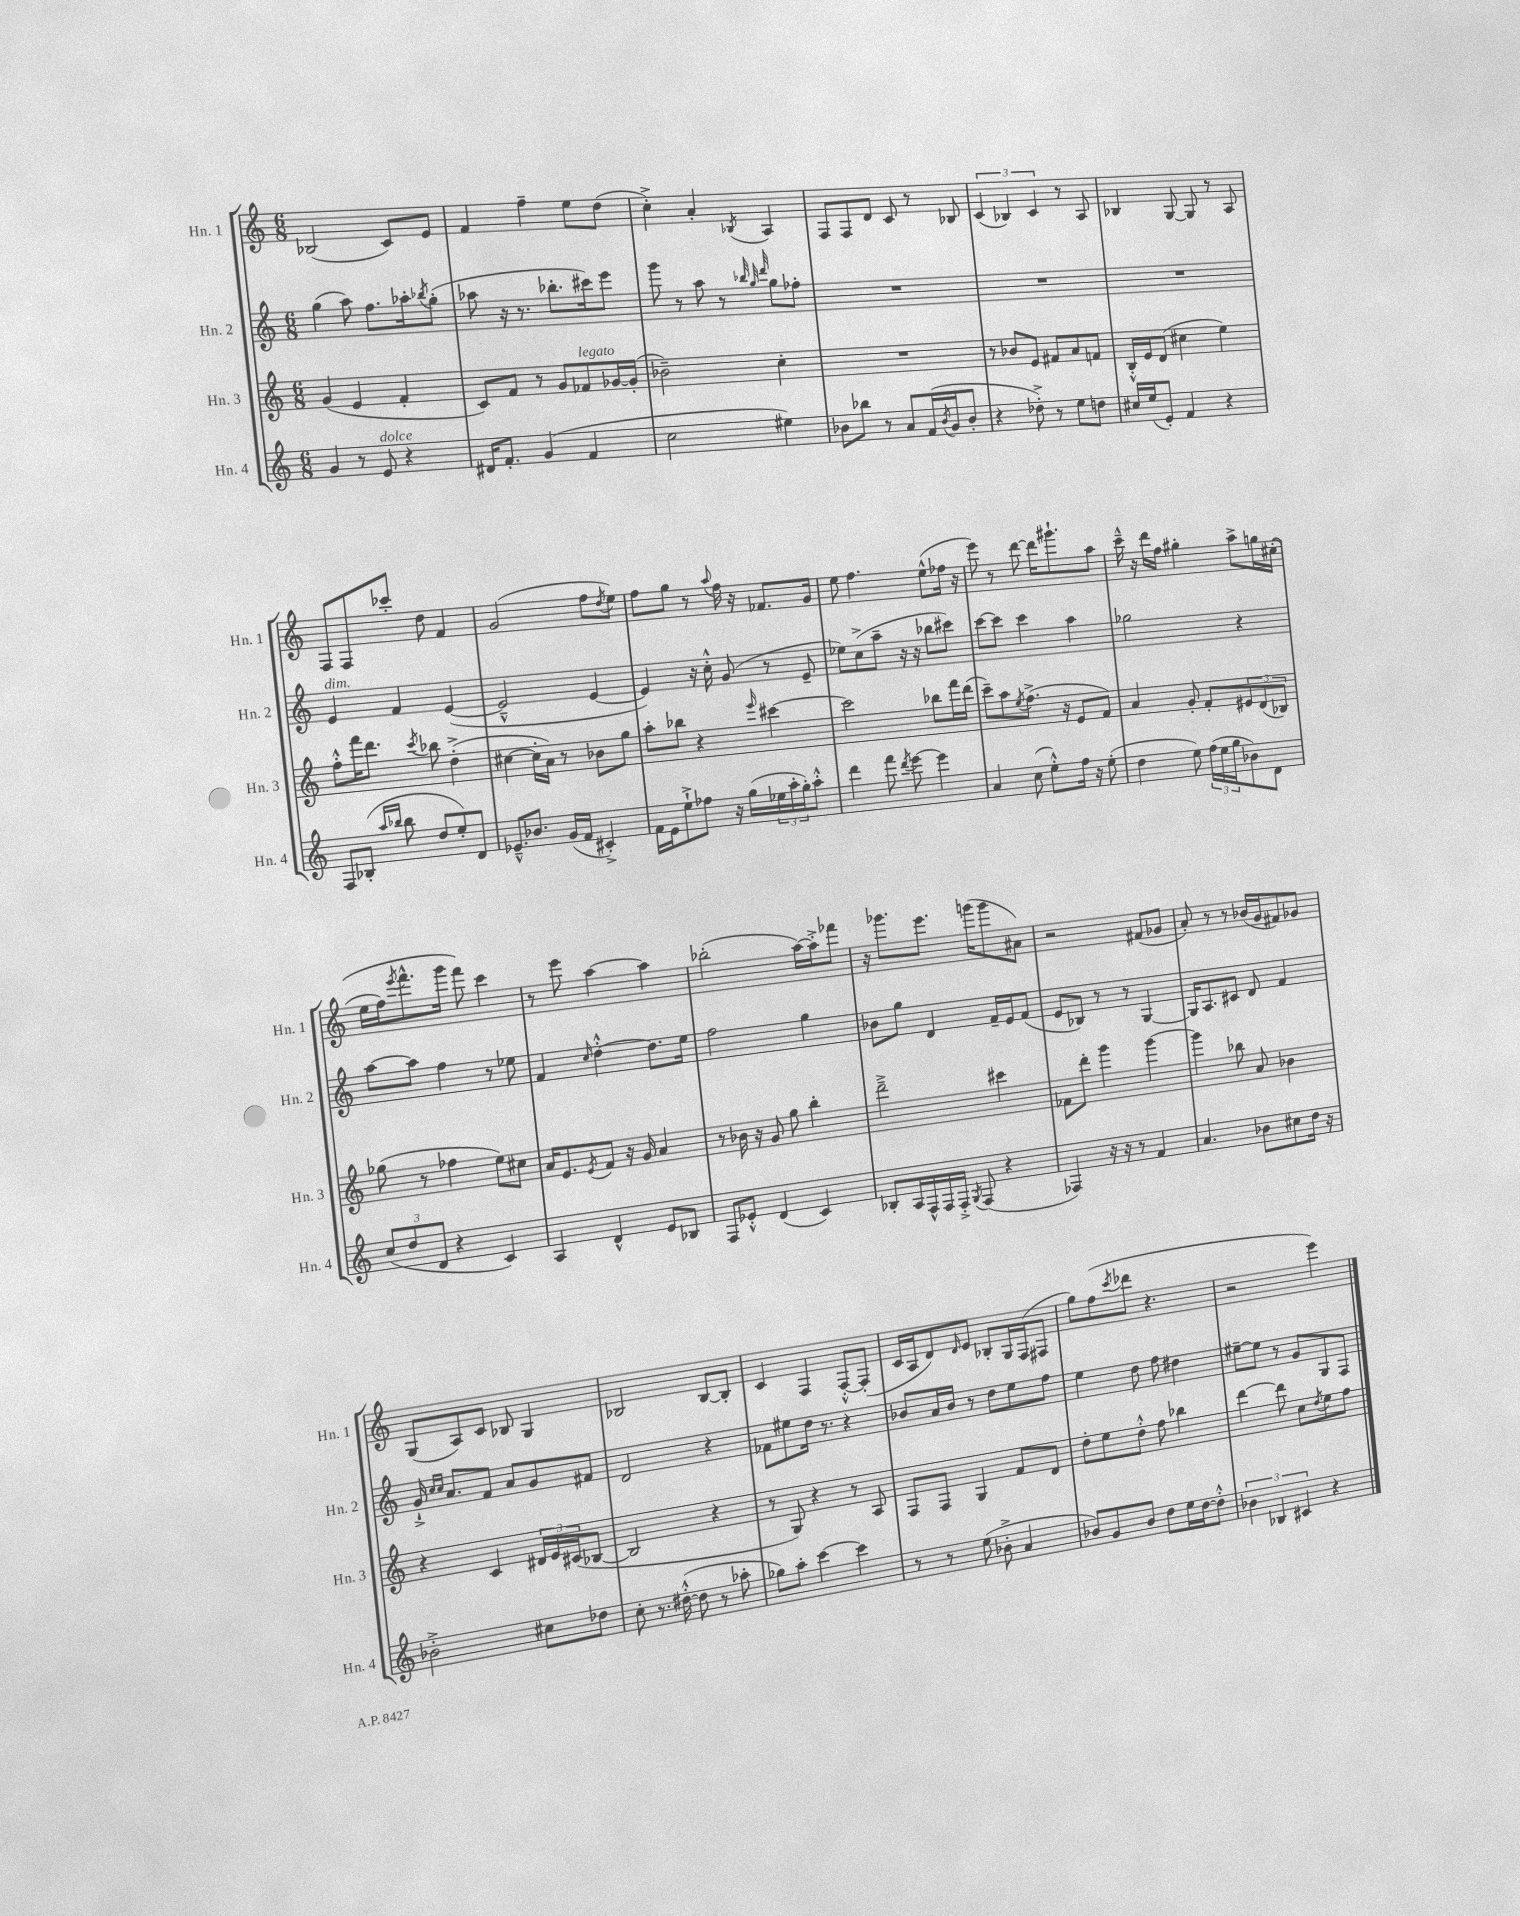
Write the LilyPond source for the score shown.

<<
\new StaffGroup <<
\new Staff = "s0" \with { instrumentName = "Hn. 1" shortInstrumentName = "Hn. 1" } {
    \clef treble \key c \major \numericTimeSignature \time 6/8
    bes2( c'8) e'8 |
    f'4 f''4-- e''8 d''8( |
    c''4-.->) a'4-. \acciaccatura { bes8 } a4 |
    f8 f8 d'8 c'8 r8 bes8 |
    \tuplet 3/2 { c'4( bes4) c'4 } r8 a8 |
    bes4 g8~ g8 r8 a8 |
    f8 f8 ces'''8-. d''8 f'4 |
    g'2( f''8 \acciaccatura { d''8 } e''8) |
    f''8 g''8 r8 \appoggiatura { a''8 } f''16 r16 fes'8. g'16 |
    e''8 f''4. e''8-^( fes''16 r16 |
    e'''8) r8 d'''8~ d'''16 gis'''8.-! a''8 |
    c'''16---^ r16 d'''16 f''16 gis''4-. a''8-> g''16 cis''16-.(\( |
    e''16 f''16) \acciaccatura { e'''8 } f'''8.-^ g'''16 f'''8\) c'''4 |
    r8 e'''8 a''4~ a''4 |
    bes''2-.( a''16~) a''16-.-> fes'''8 |
    r16 ges'''8. e'''8. g'''16( g'''8 ais'8) |
    r2 fis'8( ges'8 |
    a'8-.) r8 r8 bes'16( g'16 fis'8) ges'8 |
    g8( a8) c'8 bes8 g4 |
    bes2 bes8~ bes8-. |
    c'4 f4 f8~-.-^ f8-.( |
    c'16 a16 d'8) \grace { d'16 } e'8 bes8-. g16 f16( fis8 |
    g''8) f''8( \acciaccatura { c'''8 } des'''8 r4. |
    r2 e'''4) \bar "|." |
}
\new Staff = "s1" \with { instrumentName = "Hn. 2" shortInstrumentName = "Hn. 2" } {
    \clef treble \key c \major \numericTimeSignature \time 6/8
    g''4( a''8) f''8. aes''16-. \acciaccatura { bes''8 } g''8-.( |
    aes''8 r16 r8. bes''8.-. cis'''16) e'''8 |
    g'''8 r8 a''8 r8 \grace { bes''32 g''32 d'''32 } g''8 fes''8-. |
    R2. |
    R2. |
    R2. |
    e'4^\markup { \italic "dim." } f'4 e'4~( |
    e'2---^ e'4~ |
    e'4) r16 c''16-.-^ g'8( r8 e'8-- |
    ees''8) c''8->( a''8-- r16 r16 bes''8 cis'''8) |
    c'''8~ c'''8 c'''4 a''4 |
    ges''2 r4 |
    a''8~ a''8 f''4 r8 ees''8 |
    f'4 \grace { c''16 } d''4~-.-^ d''8. e''16 |
    f''2 g''4 |
    bes'8 g''8 d'4 f'16-- e'16 f'8( |
    e'8 bes8) r8 r8 g4~ |
    g16 a8. cis'8 d'8 f'4 |
    g'16-!-> \grace { c''16 c''16 } a'8. f'8 a'8 g'8 fis'8 |
    d'2 r4 |
    fes'8 eis''8 d''16 r8. r4 |
    bes'8 a'16 bes'16 r8 d''8 e''8 f''8 |
    e''4 d''8 f''8 dis''4 |
    eis''8~-- eis''8 r8 g'8 g8 f8 \bar "|." |
}
\new Staff = "s2" \with { instrumentName = "Hn. 3" shortInstrumentName = "Hn. 3" } {
    \clef treble \key c \major \numericTimeSignature \time 6/8
    g'4( e'4 f'4-. |
    c'8) f'8 r8 g'8 fes'8^\markup { \italic "legato" } ges'16~ ges'16-.( |
    bes'2--) c''4-. |
    R2. |
    r8 bes'8 e'8 fis'8 a'8 f'8 |
    b16-.-^ e'16 d'8( cis''4 e''4) |
    f''8-.-^ f'''16 d'''8. \acciaccatura { c'''8 } bes''8 d''4-.->( |
    cis''4~ cis''16-. a'16) r8 bes'8 g''8 |
    a''8-. bes''8 r4 \grace { e'''16 } cis'''4~ |
    cis'''2 bes''8 f'''16 d'''16( |
    c'''8--) a''8 \acciaccatura { e''8 } f''8.->( r16 e'8 f'8) |
    a'4 g'8-. f'8-. \tuplet 3/2 { eis'8 d'8( bes8) } |
    ges''8( r8 fes''4 e''8) cis''8 |
    a'16 e'8. \acciaccatura { e'8 } f'8 r16 g'16 a'4 |
    r8 bes'16 r16 g'8 g''8 b''4-. |
    d'''2---> cis'''4 |
    fes'8 d'''8-. g'''4 g'''4~ |
    g'''4 bes''8 a'8 bes'4 |
    r4 c'4 \tuplet 3/2 { dis'16 e'16 cis'16( } bes8~ |
    bes2 r4 |
    r8 g8) r4 r8 a8 |
    f8 f8 g4 f'8 d'8 |
    d''8-. e''8 d''8-.-^ f''8 bes''4 |
    d'''4~ d'''8 c''8 \acciaccatura { d''8 } e''8 f''8 \bar "|." |
}
\new Staff = "s3" \with { instrumentName = "Hn. 4" shortInstrumentName = "Hn. 4" } {
    \clef treble \key c \major \numericTimeSignature \time 6/8
    g'4 r8 e'8^\markup { \italic "dolce" } r4 |
    dis'16 f'8.-. g'4( f'4 |
    c''2 eis''4) |
    bes'8 bes''8 r8 a'8 f'16( \acciaccatura { bes'8 } g'16 bes'8-. |
    r4 des''8-.->) r8 e''8 d''8 |
    cis''16 e''16( e'8-.) f'4 r4 |
    f8 bes8-.( \grace { a''16 bes''16 } bes''8 d''8 e''8-.) d'8 |
    ees'8.---^ bes'8. g'16( f'16 cis'4-.->) |
    f'16 e'16 e''8-!-> fes''8 r16 g''16( \tuplet 3/2 { ees''16 a''16-. g''16-.) } a''8-.-^ |
    d'''4 f'''8 \acciaccatura { d'''8 } e'''8~ e'''4 |
    a'4 c''8( e''8-.-^) f''16 r16 e''8-.( |
    d''4 e''8) \tuplet 3/2 { f''16( e''16 g''16 } bes'8) d'8 |
    \tuplet 3/2 { c''8( d''8 d'8 } r4 c'4) |
    a4 d'4-^ e'8 bes8 |
    f8 ees'8-.-^ d'4( c'4) |
    bes8-. a16 f16-^ f16 f16-.-> \acciaccatura { g8 } f8( r4 |
    fes4) r16 r16 r8 f'4 |
    a'4. bes'8 cis''8 d''16 r16 |
    bes'2-.-> cis''8 des''8 |
    c''8-. r8. dis''16~-.-^( dis''8 r8 aes''8-. |
    ges''8) a''8-. c'''4~ c'''4 |
    r8 r8 e''8( bes'8-.-> a'4 |
    bes'8) g'8 bes'8 d''8 e''16 d''16~ d''8-.-^ |
    \tuplet 3/2 { bes'4 bes4 cis'4 } r4 \bar "|." |
}
>>
>>
\layout { \context { \Score \remove "Bar_number_engraver" } }
